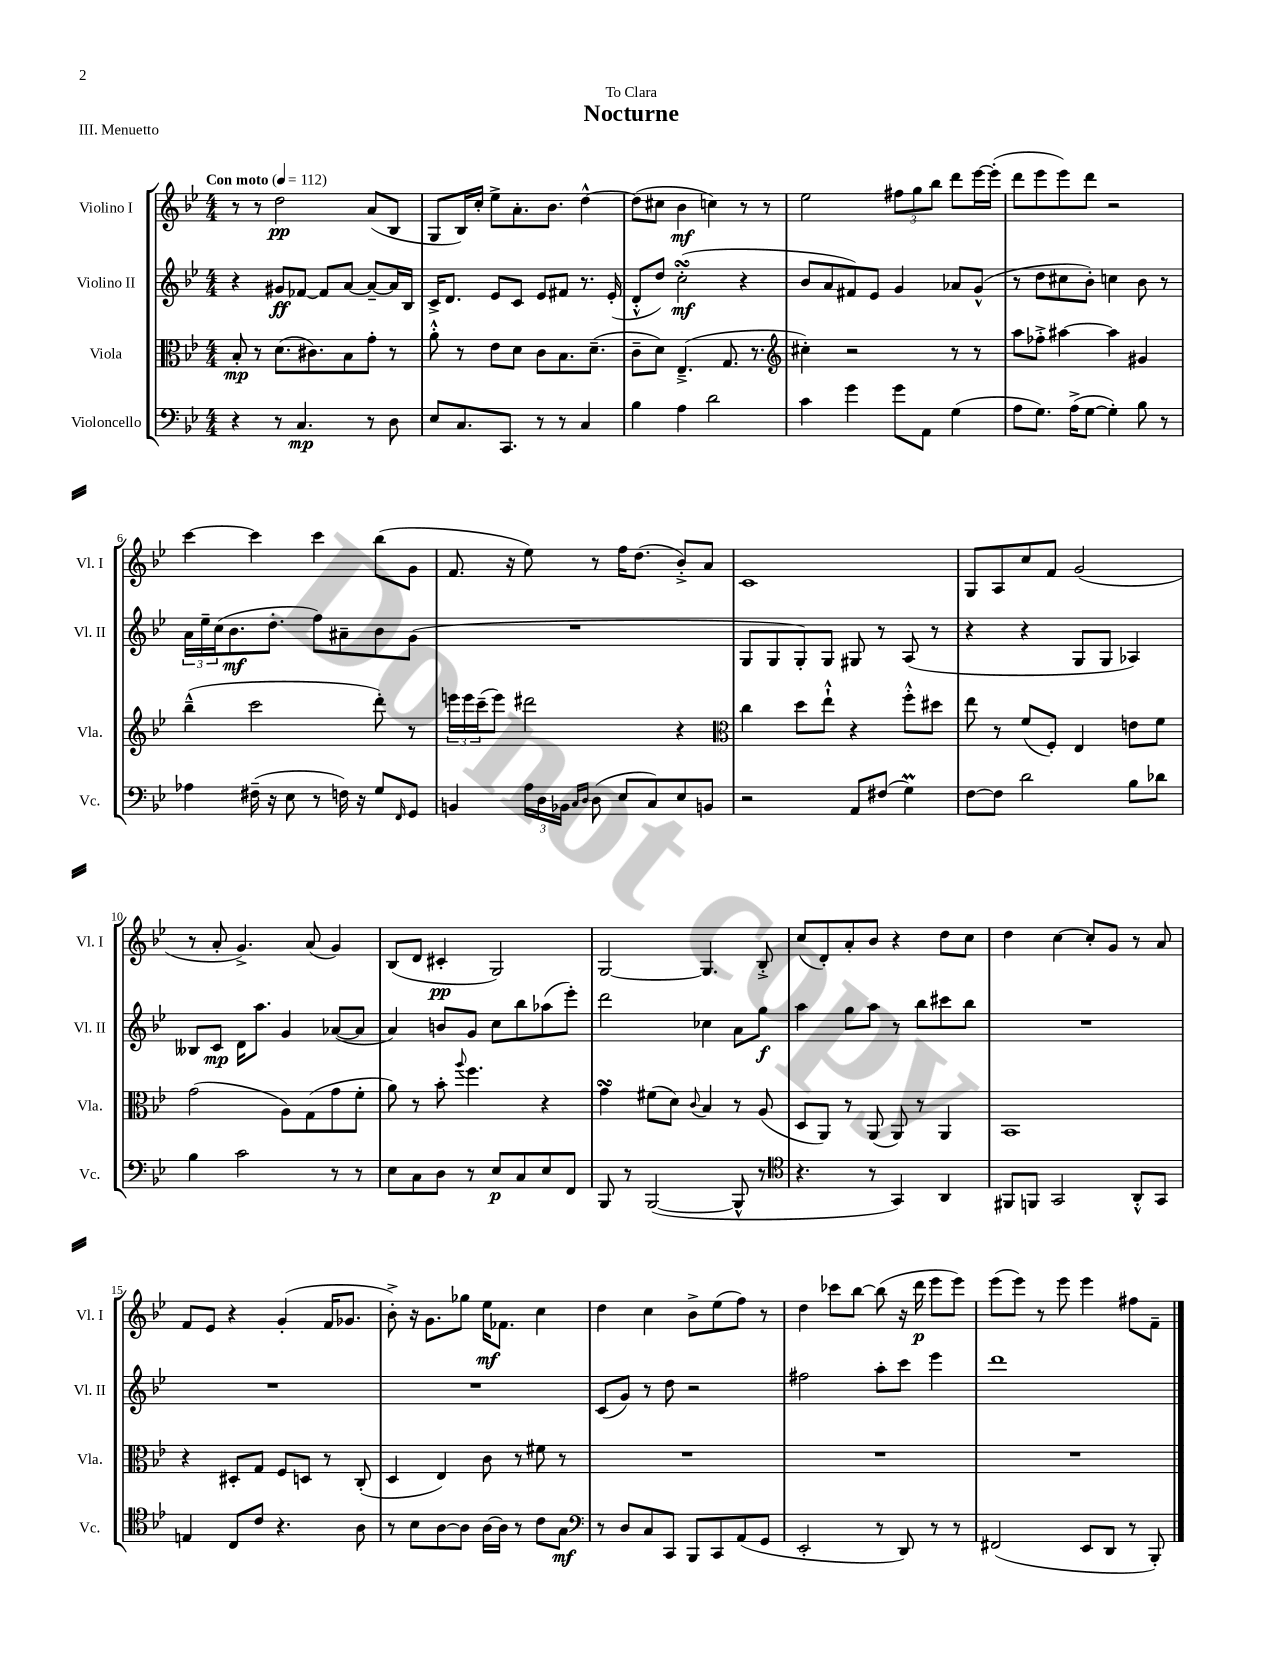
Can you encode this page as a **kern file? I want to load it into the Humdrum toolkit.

**kern	**kern	**kern	**kern
*staff4	*staff3	*staff2	*staff1
*clefF4	*clefC3	*clefG2	*clefG2
*k[b-e-]	*k[b-e-]	*k[b-e-]	*k[b-e-]
*M4/4	*M4/4	*M4/4	*M4/4
*MM112	*MM112	*MM112	*MM112
4r	8B-'	4r	8r
.	8r	.	8r
8r	(8.d	8g#	2dd
4.C	.	[8f-	.
.	8.c#)	.	.
.	.	8f-]	.
.	8B-	[8a	.
8r	8g'	8a~_	(8a
8D	8r	16a]	8B-
.	.	16B-	.
=	=	=	=
8E-	8a'^^	16c^	8G
.	.	8.d	.
8.C	8r	.	16B-)
.	.	.	16cc'
.	8e-	8e-	8ee-^
8.CC	.	.	.
.	8d	8c	8.a'
8r	8c	8e-	.
.	.	.	8.b-
8r	8.B-	8f#	.
4C	.	8.r	[4dd^^
.	(8.d~	.	.
.	.	(16e-'	.
=	=	=	=
4B-	8c~	8d'^^	(8dd]
.	8d)	8dd)	8cc#
4A	(4.E-~^	(2cc'	4b-
2d	.	.	4cc)
.	8.G	.	.
.	.	4r	8r
.	8.r	.	.
.	.	.	8r
=	=	=	=
*	*clefG2	*	*
4c	4cc#')	8b-	2ee-
.	.	8a	.
4g	2r	8f#)	.
.	.	8e-	.
8g	.	4g	12ff#
.	.	.	12gg
8AA	.	.	.
.	.	.	12bb-
(4G	8r	8a-	8ddd
.	8r	(8g^^	[16eee-
.	.	.	(16eee-']
=	=	=	=
8A	8aa	8r	8ddd
8.G)	8ff-'^	8dd	8eee-
.	[4aa#	8cc#	8eee-)
(16A^	.	.	.
[8G	.	8b-')	8ddd
4G'])	4aa#]	4cc	2r
8B-	4g#	8b-	.
8r	.	8r	.
=	=	=	=
4A-	(4bb-~^^	24a	[4ccc
.	.	24ee-~	.
.	.	(24cc	.
.	.	8.b-	.
(16F#~	2ccc	.	4ccc]
16r	.	8.dd'	.
8E-	.	.	.
8r	.	8ff)	4ccc
16F)	.	8a#~	.
16r	.	.	.
8G	8ddd')	8b-	(8bb-
16qqFF	.	.	.
8GG	8r	(8g	8g
=	=	=	=
4BB	24eee	1r	8.f
.	24eee	.	.
.	(24ccc~	.	.
.	8eee)	.	.
.	.	.	16r
24A	2ddd#	.	8ee-)
24D	.	.	.
24BB-	.	.	.
16qqC	.	.	.
16qqD	.	.	.
(8D	.	.	8r
8E-	.	.	16ff
.	.	.	(8.dd
8C)	.	.	.
8E-	4r	.	8b-'^)
8BB	.	.	8a
=	=	=	=
*	*clefC3	*	*
2r	4cc	8G	1c
.	.	8G	.
.	8dd	8G')	.
.	8ee-`^^	8G	.
8AA	4r	8G#	.
(8F#	.	8r	.
4G)	8ff'^^	(8A	.
.	8dd#	8r	.
=	=	=	=
[8F	8ee-	4r	8G
8F]	8r	.	8A
2d	(8f	4r	8cc
.	8F')	.	8f
.	4E-	8G	(2g
.	.	8G	.
8B-	8e	4A-)	.
8d-	8f	.	.
=	=	=	=
4B-	(2g	8B--	8r
.	.	8c	8a'
2c	.	16d	4.g^)
.	.	8.aa	.
.	8A)	4g	.
.	(8G	.	(8a
8r	8g	([8a-	4g)
8r	8f'	8a-]	.
=	=	=	=
8E-	8a)	4a)	(8B-
8C	8r	.	8d
8D	8b-'	8b	4c#'
.	8qqaa	.	.
8r	4.ff	8g	.
8E-	.	8cc	2G)
8C	.	8bb-	.
8E-	4r	(8aa-	.
8FF	.	8eee-')	.
=	=	=	=
8BBB-	4g	2ddd	[2G
8r	.	.	.
([2BBB-	(8f#	.	.
.	8d)	.	.
.	8qqc	.	.
.	4B-	4cc-	4.G]
8BBB-^^]	8r	8a	.
8r	(8A	8gg	8B-'^
=	=	=	=
*clefC4	*	*	*
4.r	8D	4aa	(8cc
.	8AA)	.	8d')
.	8r	8gg	8a'
8r	(8AA	8aa	8b-
4GG)	8AA)	8r	4r
.	8r	8bb-	.
4AA	4AA	8ccc#	8dd
.	.	8bb-	8cc
=	=	=	=
8FF#	1BB-	1r	4dd
8FF	.	.	.
2GG	.	.	[4cc
.	.	.	8cc']
.	.	.	8g
8AA'^^	.	.	8r
8GG	.	.	8a
=	=	=	=
4E	4r	1r	8f
.	.	.	8e-
8C	8D#'	.	4r
8c	8G	.	.
4.r	8F	.	(4g'
.	8D	.	.
.	8r	.	16f
.	.	.	8.g-
8A	(8C'	.	.
=	=	=	=
8r	4D	1r	8b-'^)
8B-	.	.	16r
.	.	.	8.g
[8A	4E-)	.	.
8A]	.	.	8gg-
[16A	8c	.	16ee-
16A]	.	.	8.f-
8r	8r	.	.
8c	8f#	.	4cc
8G	8r	.	.
=	=	=	=
*clefF4	*	*	*
8r	1r	(8c	4dd
8D	.	8g)	.
8C	.	8r	4cc
8CC	.	8dd	.
8BBB-	.	2r	8b-^
8CC	.	.	(8ee-
(8AA	.	.	8ff)
8GG	.	.	8r
=	=	=	=
2EE-'	1r	2ff#	4dd
.	.	.	8ccc-
.	.	.	[8bb-
8r	.	8aa'	(8bb-]
8DD)	.	8ccc	16r
.	.	.	16ddd
8r	.	4eee-	8eee-
8r	.	.	8eee-)
=	=	=	=
(2FF#	1r	1ddd	(8eee-
.	.	.	8eee-)
.	.	.	8r
.	.	.	8eee-
8EE-	.	.	4eee-
8DD	.	.	.
8r	.	.	8ff#
8BBB-')	.	.	8f~
==	==	==	==
*-	*-	*-	*-
